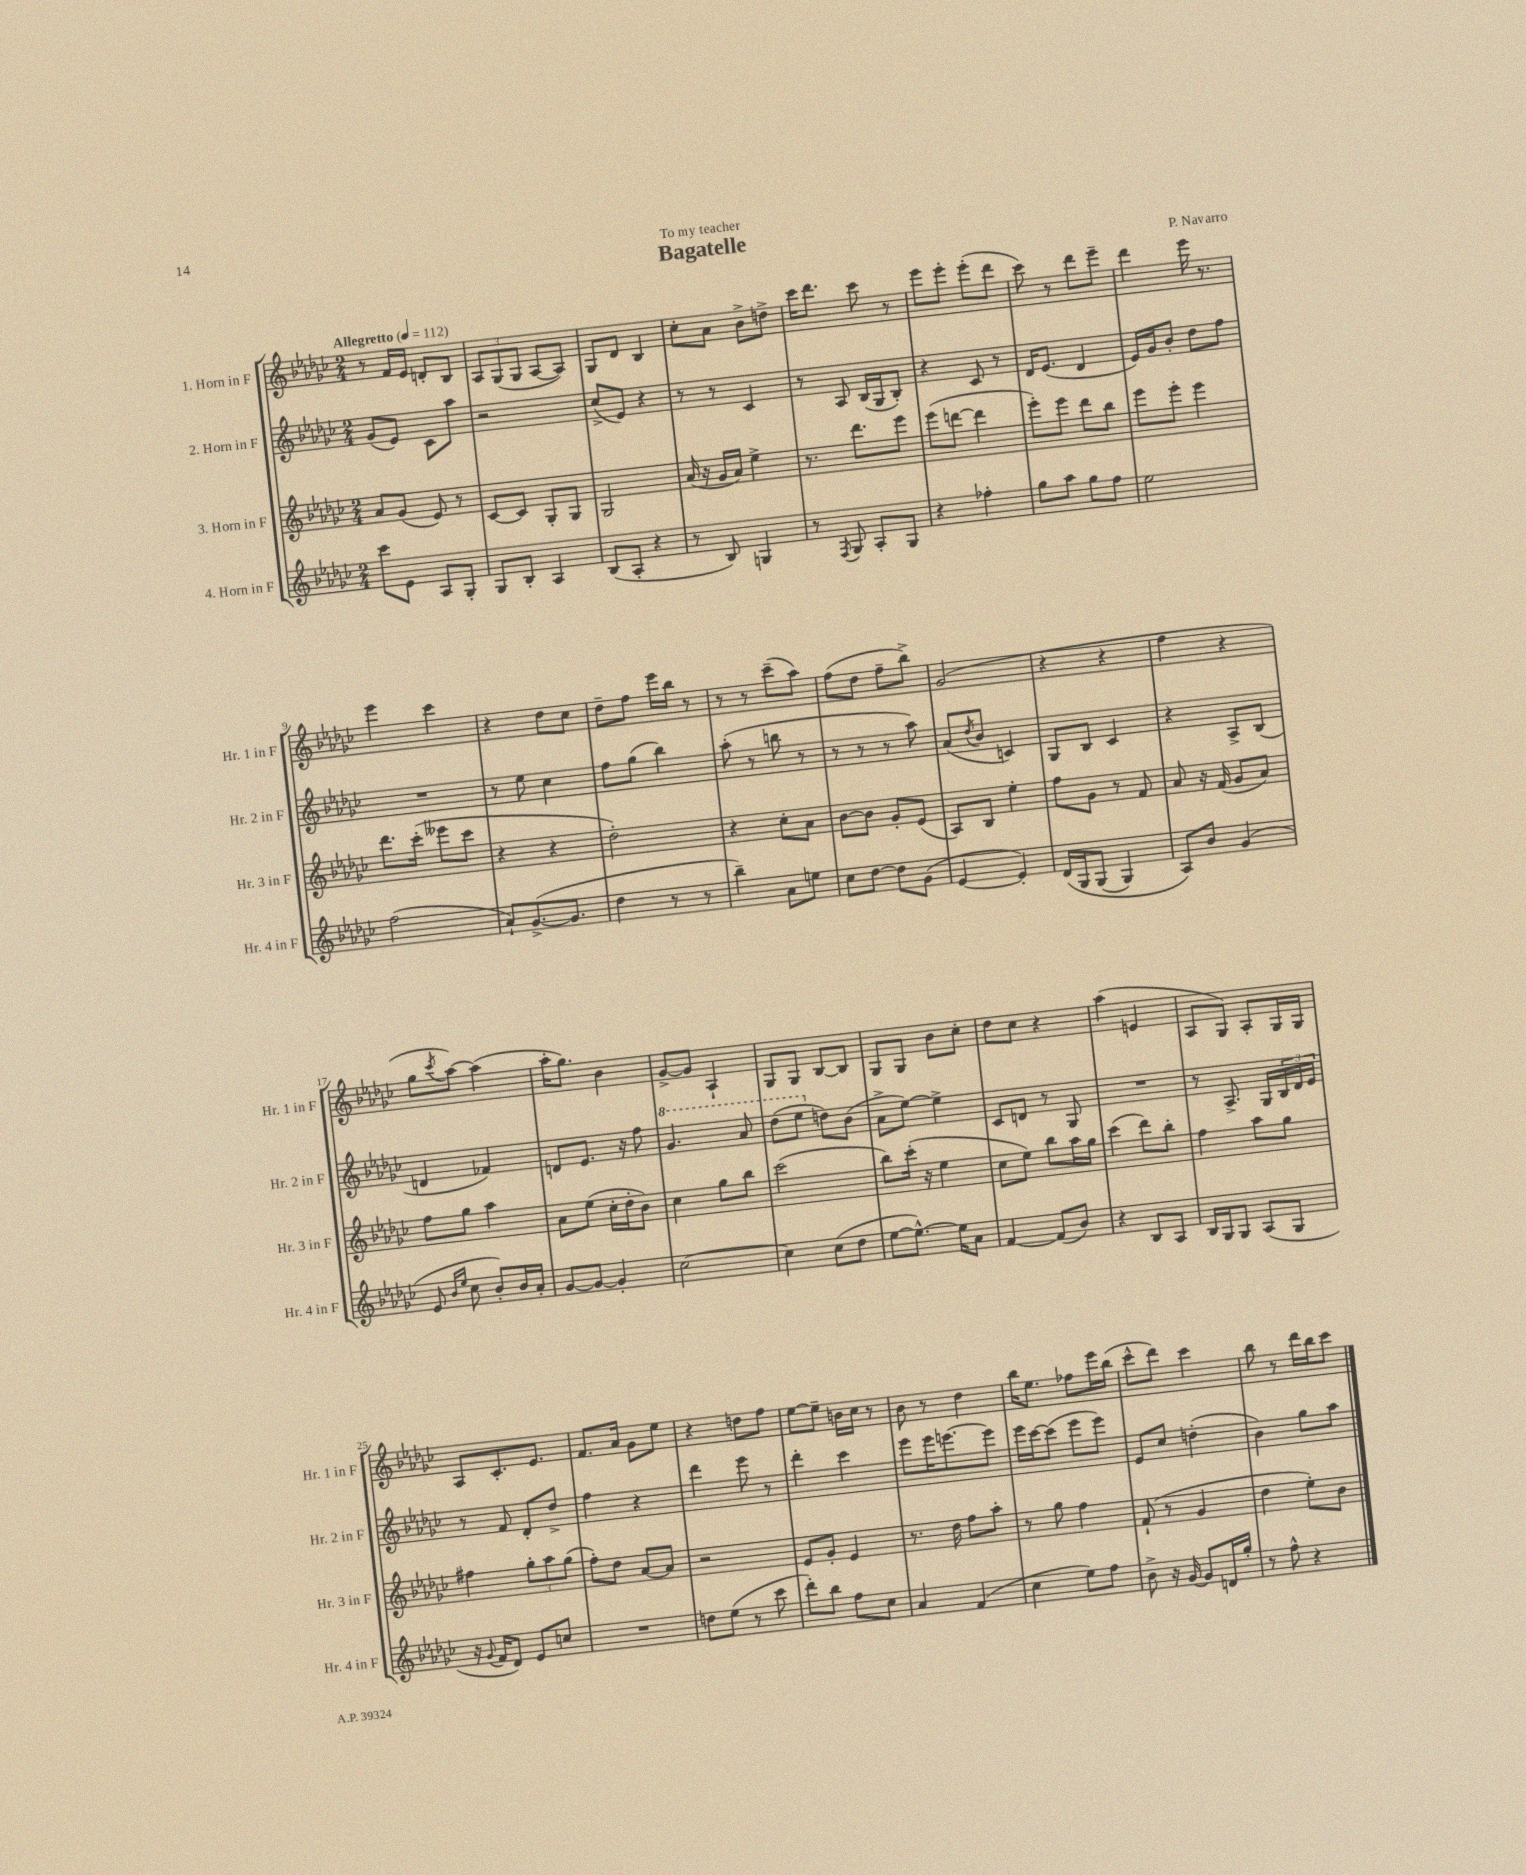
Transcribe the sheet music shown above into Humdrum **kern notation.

**kern	**kern	**kern	**kern
*part4	*part3	*part2	*part1
*staff4	*staff3	*staff2	*staff1
*I"4. Horn in F	*I"3. Horn in F	*I"2. Horn in F	*I"1. Horn in F
*I'Hr. 4 in F	*I'Hr. 3 in F	*I'Hr. 2 in F	*I'Hr. 1 in F
*clefG2	*clefG2	*clefG2	*clefG2
*k[b-e-a-d-g-c-]	*k[b-e-a-d-g-c-]	*k[b-e-a-d-g-c-]	*k[b-e-a-d-g-c-]
*M2/4	*M2/4	*M2/4	*M2/4
*MM112	*MM112	*MM112	*MM112
=1	=1	=1	=1
!	!	!	!LO:TX:a:B:t=Allegretto
8ccc-\L	8a-/L	(8g-/L	8r
8e-\J	(8g-/J	8e-/J)	16f/LL
.	.	.	16e-/JJ
8A-/L	8e-/)	8c-\L	8dn'/L
8G-'/J	8r	8aa-\J	8B-/J
=2	=2	=2	=2
8G-/L	[8c-/L	2r	12A-/L
.	.	.	(12G-/
8B-'/J	8c-/J]	.	.
.	.	.	12G-/J
4A-/	8G-'/L	.	[8A-/L
.	8G-/J	.	8A-/J])
=3	=3	=3	=3
(8B-/L	2G-/	(8cc-^/L	8G-/L
8A-'/J	.	8e-/J)	8d-/J
4r	.	4r	4B-/
=4	=4	=4	=4
8r	(16a-/	8r	8cc-'\L
.	16r	.	.
8B-/)	16g-/LL	8r	8a-\J
.	16a-/JJ)	.	.
4Gn/	4ee-^\	4c-/	8b-^\L
.	.	.	8ddn^\J
=5	=5	=5	=5
8r	8.r	8r	16ccc-\KL
.	.	.	8.ddd-\J
8qF/	.	.	.
8G-/	.	8A-/	.
.	8.ddd-\L	.	.
8A-'/L	.	(16B-/LL	8ccc-\
.	.	16G-/J	.
8G-/J	8eee-\J	8B-'/J)	8r
=6	=6	=6	=6
4r	(8eee-\L	4r	8eee-\L
.	[8dddn\J	.	8eee-'\J
4ff-X'\	4ddd\]	8c-/	(8eee-'\L
.	.	8r	8ddd-\J
=7	=7	=7	=7
8gg-\L	8eee-'\L)	16d-/KL	8ccc-\)
.	.	(8.e-/J	.
8aa-\J	8eee-\J	.	8r
8gg-\L	8ddd-\L	4d-/	8ddd-\L
8ff\J	8bb-\J	.	8eee-~\J
=8	=8	=8	=8
2ee-\	8eee-\L	16e-/LL)	4ddd-\
.	.	16g-/J	.
.	8eee-'\J	8b-'/J	.
.	4eee-\	8dd-\L	16eee-\
.	.	.	8.r
.	.	8ff\J	.
!!LO:LB:g=z
=9	=9	=9	=9
(2ff\	8.ddd-\L	2r	4eee-\
.	(16ccc-'\Jk	.	.
.	8eee--X\L	.	4ccc-\
.	8ccc-\J	.	.
=10	=10	=10	=10
8a-`/L)	4r	8r	4r
([8.g-^/	.	8ee-\	.
.	4r	4cc-\	8dd-\L
8.g-/J]	.	.	.
.	.	.	8cc-\J
=11	=11	=11	=11
4dd-\	2dd-'\)	8ff\L	8dd-~\L
.	.	(8gg-\J	8ff\J
8r	.	4bb-\)	16eee-\LL
.	.	.	16bb-\JJ
8r	.	.	8r
=12	=12	=12	=12
4bb-~\)	4r	(8aa-'\	8r
.	.	8r	8r
8a-\L	8cc-'\L	8bbn\	(8ccc-~\L
8een\J	8a-\J	8r	8aa-\J)
=13	=13	=13	=13
8cc-\L	[8b-\L	8r	(8ff\L
[8dd-\J	8b-\J]	8r	8dd-\J
8dd-\L]	8g-'/L	8r	8ff~\L
(8g-\J	(8e-/J	8aa-\)	8bb-^\J)
=14	=14	=14	=14
[4e-/	8A-/L)	(8a-/L	(2g-/
.	.	8qdd-/	.
.	8B-/J	8b-/J	.
4e-'/])	4ee-'\	4cn/)	.
=15	=15	=15	=15
(16d-/LL	8ff\L	8G-/L	4r
16G-/J	.	.	.
(8G-/J	8g-\J	8B-/J	.
4G-/)	8r	4c-/	4r
.	8f/	.	.
=16	=16	=16	=16
8A-/L)	8a-/	4r	4ff\
8b-/J	16r	.	.
.	(16f/	.	.
(4g-/	8g-/L	8A-^/L	4r
.	8a-/J)	(8B-/J	.
!!LO:LB:g=z
=17	=17	=17	=17
8e-/	8ff\L	4dn/	8gg-\L
16qqb-/LL	.	.	.
16qqee-/JJ	.	.	8qccc-/
8cc-\	8gg-\J	.	[8aa-\J)
8b-'/L)	4aa-\	4f-X/)	(4aa-\]
16b-/L	.	.	.
16a-'/JJ	.	.	.
=18	=18	=18	=18
[8g-/L	8a-\L	8dn/L	16aa-'\KL
.	.	.	8.gg-\J)
8g-/J_	(8ee-\J	8.e-/J	.
4g-'/]	16cc-'\LL	.	4b-\
.	16dd-'\J	16r	.
.	8b-\J)	8ff\	.
=19	=19	=19	=19
*	*	*8va	*
[2cc-\	4cc-\	4.gg-/	[8g-^/L
.	.	.	8g-/J]
.	8gg-\L	.	4A-`/
.	8bb-\J	8aa-/	.
=20	=20	=20	=20
4cc-\]	(2ccc-\	(8ddd-\L	8G-/L
.	.	8eee-\J	8G-/J
*	*	*X8va	*
(8cc-\L	.	8ddn\L)	[8B-/L
8dd-\J	.	(8b-\J	8B-/J]
=21	=21	=21	=21
[8ee-\L	8bb-\L)	8a-^\L	8G-/L
8.ee-^^\J_)	(16ccc-'\Jk	[8ee-\J)	8G-/J
.	16r	.	.
.	4ee-\	4ee-^\]	8b-\L
16ee-\KL]	.	.	.
8a-\J	.	.	8cc-'\J
=22	=22	=22	=22
[4f/	8cc-\L	8c-/L	8dd-\L
.	8ee-\J)	8dn/J	8cc-\J
(8f/L]	8bb-\L	8r	4r
8b-/J)	16aa-\L	8G-/	.
.	16gg-\JJ	.	.
=23	=23	=23	=23
4r	(4ccc-\	2r	(4aa-\
8B-/L	8ddd-\L)	.	4en/
8A-/J	8bb-'\J	.	.
=24	=24	=24	=24
16B-/LL	4ff\	8r	8A-/L
16G-/J	.	.	.
8G-/J	.	8.A-^/	8G-/J)
(8A-/L	8aa-\L	.	8A-'/L
.	.	16G-/LL	.
8G-/J	8gg-\J	24B-/	16G-/L
.	.	24d-/	.
.	.	.	16G-/JJ
.	.	24e-/JJ	.
!!LO:LB:g=z
=25	=25	=25	=25
16r	4ff#X\	8r	8A-/L
8qqg-/	.	.	.
16f/KL	.	.	.
8d-/J)	.	8f/	8.c-'/
8e-/L	12gg-'\L	8d-'/L	.
.	.	.	8.e-/J
.	12aa-\	.	.
8ccn/J	.	8dd-^/J	.
.	(12gg-\J	.	.
=26	=26	=26	=26
2r	8ff'\L)	4ff\	8.f/L
.	8dd-\J	.	.
.	.	.	16a-/Jk
.	[8a-/L	4r	8g-\L
.	8a-/J]	.	8ee-\J
=27	=27	=27	=27
8ddn\L	2r	4ddd-\	4r
(8ee-\J	.	.	.
8r	.	8eee-\	8ddn\L
8ccc-\	.	8r	8ff\J
=28	=28	=28	=28
8ddd-'\L)	8e-/L	4ddd-'\	[8ee-\L
8bb-\J	8g-'/J	.	8ee-~\J]
8ff\L	4e-/	4ccc-\	16bn\LL
.	.	.	16cc-\JJ
8cc-\J	.	.	8r
=29	=29	=29	=29
4a-/	8.r	8eee-\L	8b-\
.	.	16eee-\K	8r
.	16dd-\	[8.eeen\	.
(4f/	8ff\L	.	4dd-\
.	8aa-'\J	8eee\J]	.
=30	=30	=30	=30
4cc-\	8r	16eee-\LL	16bb-\KL
.	.	[16ccc-\J	8.ee-\J
.	8gg-\	(8ccc-\J]	.
8ee-\L)	4ff\	8eee-\L	8ff-X\L
8ff\J	.	8eee-\J)	16eee-\L
.	.	.	(16bb-\JJ
=31	=31	=31	=31
8b-^\	(8f`/	8e-/L	8ccc-^^\L
16r	8r	8cc-/J	8ddd-\J)
[16g-/	.	.	.
8g-/L]	4g-/	(4ddn'\	4ccc-\
16dn/L	.	.	.
16gg-'/JJ	.	.	.
=32	=32	=32	=32
8r	4dd-\	4b-\)	8bb-\
8ff^^\	.	.	8r
4r	8ee-'\L)	8gg-\L	16ddd-\LL
.	.	.	16bb-\J
.	8b-\J	8aa-\J	8ccc-\J
==	==	==	==
*-	*-	*-	*-
